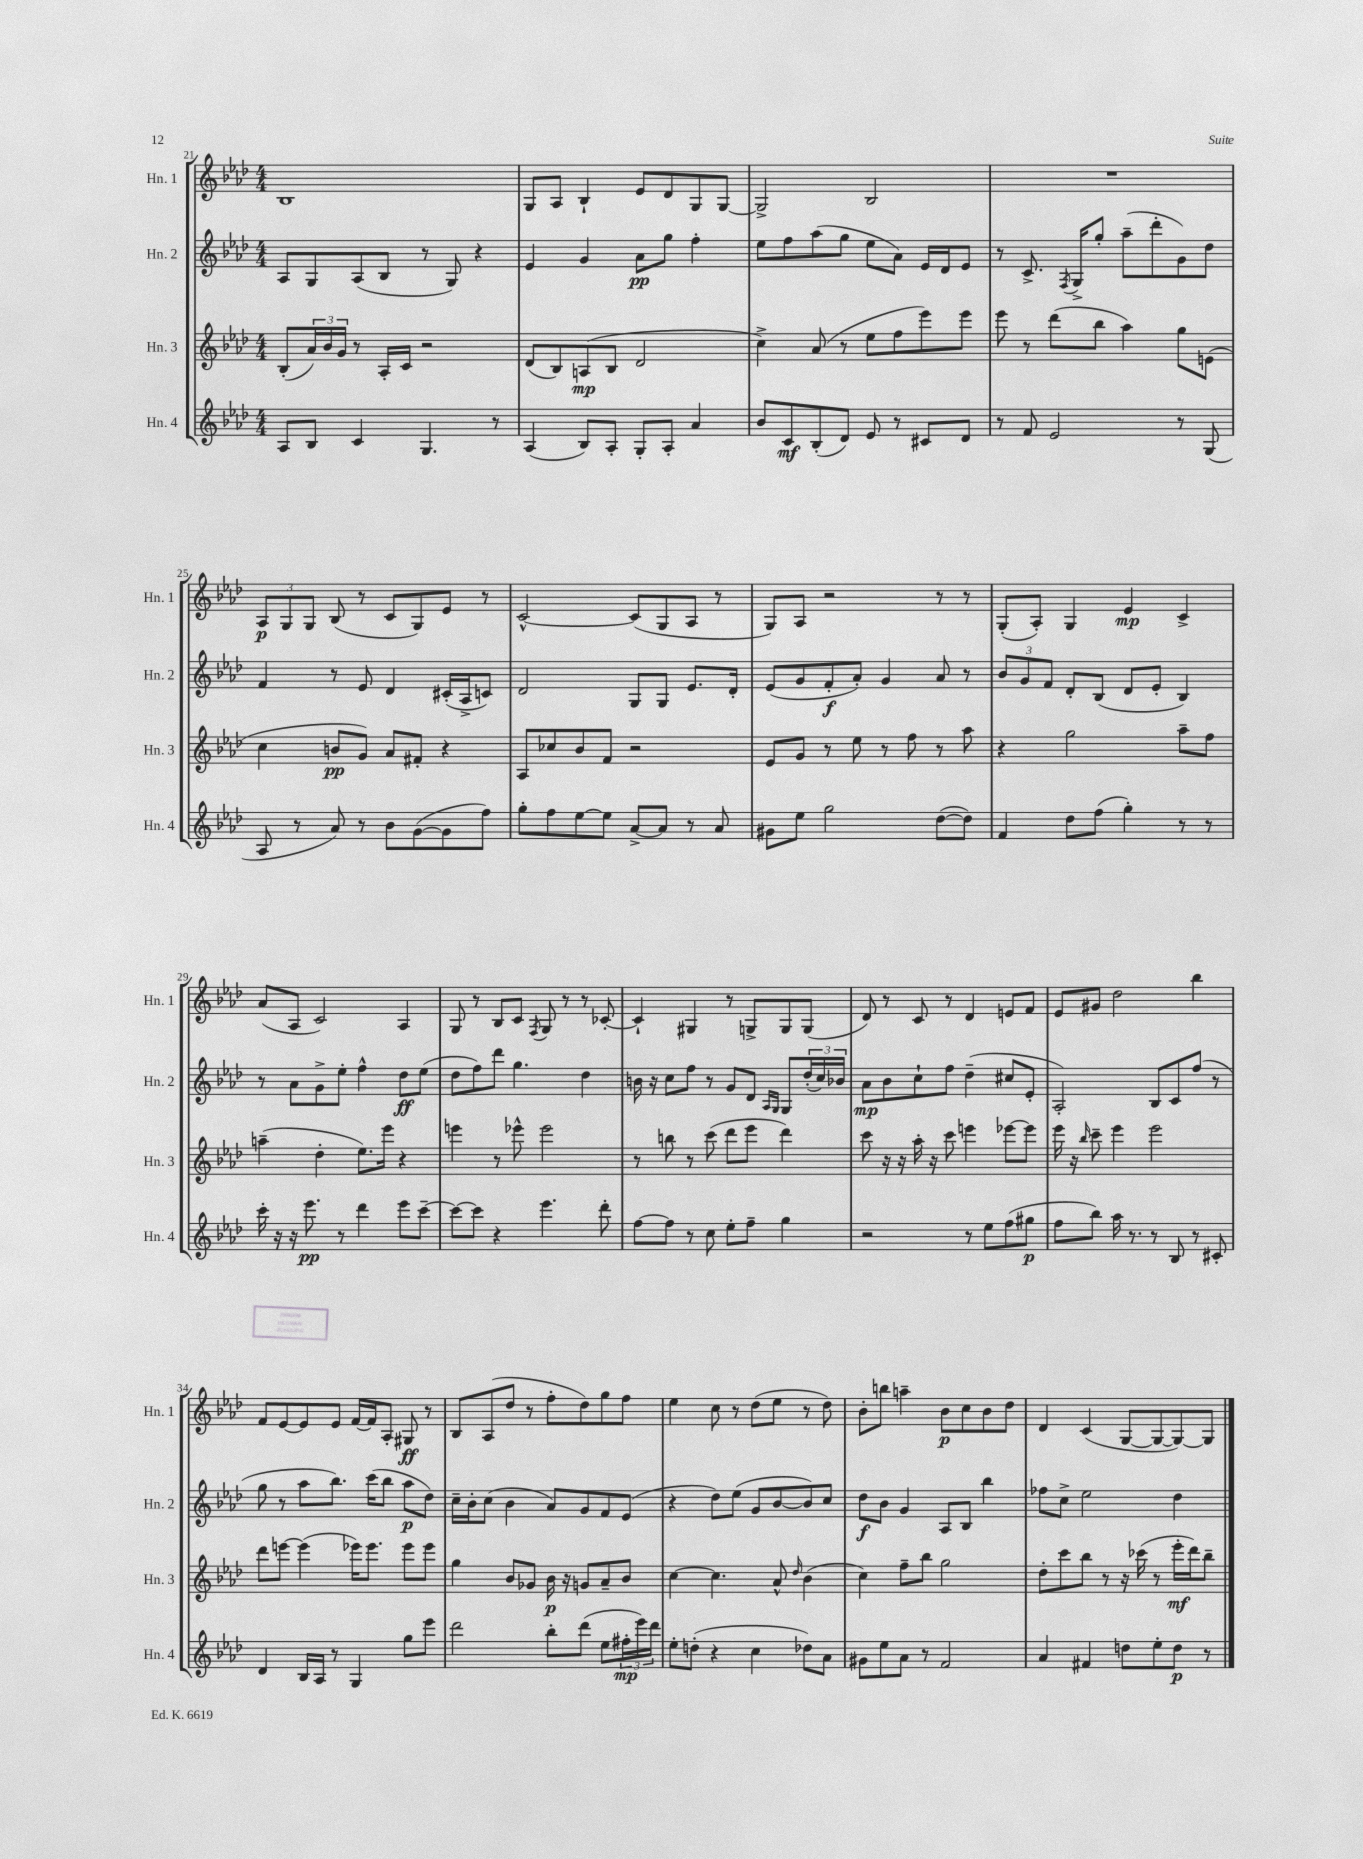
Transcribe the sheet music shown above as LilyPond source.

<<
\new StaffGroup <<
\new Staff = "s0" \with { instrumentName = "Hn. 1" shortInstrumentName = "Hn. 1" } {
    \clef treble \key aes \major \numericTimeSignature \time 4/4
    bes1 |
    g8 aes8 bes4-! ees'8 des'8 g8 g8~ |
    g2-> bes2 |
    R1 |
    \tuplet 3/2 { aes8\p g8 g8 } bes8( r8 c'8 g8) ees'8 r8 |
    c'2~-^ c'8( g8 aes8 r8 |
    g8) aes8 r2 r8 r8 |
    g8-.( aes8-.) g4 ees'4\mp c'4-> |
    aes'8( aes8 c'2) aes4 |
    g8 r8 bes8 c'8 \acciaccatura { f8 } g8 r8 r8 ces'8~-. |
    ces'4-! gis4 r8 g8-> g8 g8( |
    des'8) r8 c'8 r8 des'4 e'8 f'8 |
    ees'8 gis'8 des''2 bes''4 |
    f'8 ees'8~ ees'8 ees'8 f'16~ f'16 aes8-. gis8\ff r8 |
    bes8 aes8( des''8 r8 f''8-. des''8) g''8 f''8 |
    ees''4 c''8 r8 des''8( ees''8 r8 des''8) |
    bes'8-. b''8 a''4-- bes'8\p c''8 bes'8 des''8 |
    des'4 c'4( g8~ g8~ g8~) g8 \bar "|." |
}
\new Staff = "s1" \with { instrumentName = "Hn. 2" shortInstrumentName = "Hn. 2" } {
    \clef treble \key aes \major \numericTimeSignature \time 4/4
    aes8 g8 aes8( bes8 r8 g8) r4 |
    ees'4 g'4 aes'8\pp g''8 f''4-. |
    ees''8 f''8 aes''8( g''8 ees''8 aes'8) ees'16 des'16 ees'8 |
    r8 c'8.-> \acciaccatura { f8 } g16-> g''8-. aes''8--( des'''8-. g'8) des''8 |
    f'4 r8 ees'8 des'4 cis'16-.( aes16-> c'8) |
    des'2 g8 g8 ees'8. des'16-. |
    ees'8( g'8 f'8-.\f aes'8-.) g'4 aes'8 r8 |
    \tuplet 3/2 { bes'8 g'8 f'8 } des'8-. bes8( des'8 ees'8-. bes4) |
    r8 aes'8 g'8-> ees''8-. f''4-^ des''8\ff ees''8( |
    des''8 f''8) des'''8 g''4. des''4 |
    b'16 r16 c''8 f''8 r8 g'8 des'8 \grace { aes16 g16 } g8 \tuplet 3/2 { des''16-.( c''16) bes'16 } |
    aes'8\mp bes'8 c''8-! f''8 des''4--( cis''8 ees'8-. |
    aes2-.) bes8 c'8 f''8( r8 |
    g''8 r8 aes''8 bes''8.) c'''16( bes''8 aes''8\p des''8) |
    c''16-- bes'16-. c''8( bes'4 aes'8) g'8 f'8 ees'8( |
    r4 des''8) ees''8( g'8 bes'8~ bes'8) c''8 |
    des''8\f bes'8 g'4 aes8 bes8 bes''4 |
    fes''8 c''8-> ees''2 des''4 \bar "|." |
}
\new Staff = "s2" \with { instrumentName = "Hn. 3" shortInstrumentName = "Hn. 3" } {
    \clef treble \key aes \major \numericTimeSignature \time 4/4
    bes8-.( \tuplet 3/2 { aes'16) bes'16 g'16 } r8 aes16-. c'16 r2 |
    des'8( bes8) a8\mp( bes8 des'2 |
    c''4->) aes'8( r8 ees''8 f''8 ees'''8) ees'''8 |
    ees'''8 r8 des'''8( bes''8 aes''4) g''8 e'8( |
    c''4 b'8\pp g'8) aes'8 fis'8-. r4 |
    aes8 ces''8 bes'8 f'8 r2 |
    ees'8 g'8 r8 ees''8 r8 f''8 r8 aes''8 |
    r4 g''2 aes''8-- f''8 |
    a''4--( des''4-. ees''8.) ees'''16 r4 |
    e'''4 r8 ees'''8-^ ees'''2 |
    r8 b''8 r8 c'''8( des'''8 ees'''8 des'''4) |
    c'''8 r16 r16 aes''16-. r16 c'''8 e'''4 ees'''8~ ees'''8 |
    ees'''16 r16 \grace { bes''16 } c'''8-- ees'''4 ees'''2 |
    des'''8 e'''8~ e'''4( ees'''16) ees'''8. ees'''8 ees'''8 |
    g''4 bes'8 ges'8 bes'16\p r16 g'8 aes'8-- bes'8 |
    c''4~ c''4. aes'8-^ \grace { des''16 } bes'4( |
    c''4) f''8-- bes''8 g''2 |
    des''8-. c'''8 bes''8 r8 r16 ces'''16( r8 ees'''16-.\mf des'''16) bes''8-- \bar "|." |
}
\new Staff = "s3" \with { instrumentName = "Hn. 4" shortInstrumentName = "Hn. 4" } {
    \clef treble \key aes \major \numericTimeSignature \time 4/4
    aes8 bes8 c'4 g4. r8 |
    aes4( bes8) aes8-. g8-. aes8-. aes'4 |
    bes'8 c'8\mf bes8-.( des'8) ees'8 r8 cis'8 des'8 |
    r8 f'8 ees'2 r8 g8( |
    aes8 r8 aes'8) r8 bes'8 g'8~( g'8 f''8) |
    g''8-. f''8 ees''8~ ees''8 aes'8~-> aes'8 r8 aes'8 |
    gis'8 ees''8 g''2 des''8~( des''8) |
    f'4 des''8 f''8( g''4-.) r8 r8 |
    c'''16-. r16 r16 ees'''8.\pp r8 des'''4 ees'''8 c'''8~-- |
    c'''8~ c'''8 r4 ees'''4. des'''8-. |
    f''8~ f''8 r8 c''8 ees''8-. f''8-- g''4 |
    r2 r8 ees''8 f''8( gis''8\p |
    f''8 bes''8) aes''16 r8. r8 bes8 r8 cis'8-. |
    des'4 bes16 aes16 r8 g4 g''8 ees'''8 |
    des'''2 bes''8-. des'''8( ees''8 \tuplet 3/2 { fis''16-.\mp ees'''16) des'''16 } |
    ees''8-. d''8-.( r4 c''4 des''8) aes'8 |
    gis'8 ees''8 aes'8 r8 f'2 |
    aes'4 fis'4 d''8 ees''8-. d''8\p r8 \bar "|." |
}
>>
>>
\layout { \context { \Score currentBarNumber = #21 } }
